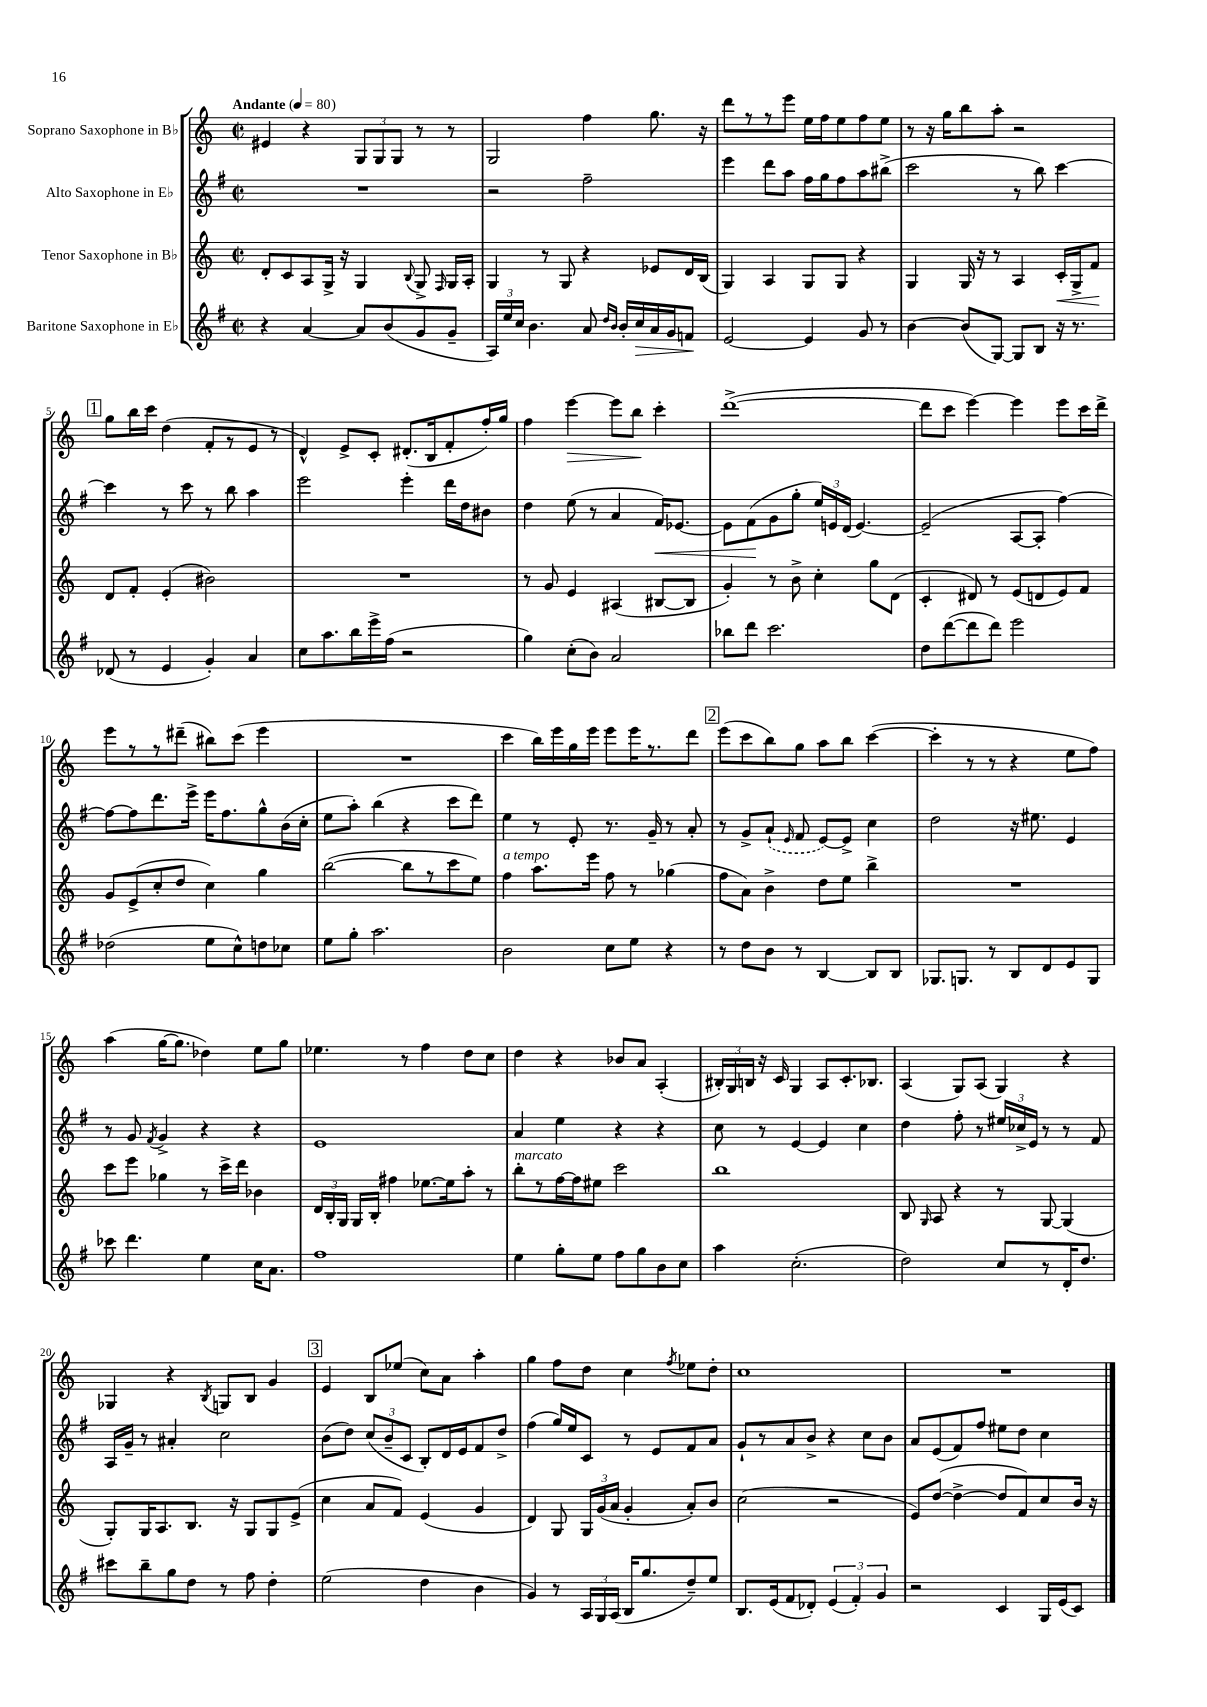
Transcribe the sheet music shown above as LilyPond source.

<<
\new StaffGroup <<
\new Staff = "s0" \with { instrumentName = "Soprano Saxophone in Bb" } {
    \clef treble \key c \major \defaultTimeSignature \time 2/2 \tempo "Andante" 4 = 80
    \autoBeamOff eis'4 r4 \tuplet 3/2 { g8[ g8 g8] } r8 r8 |
    g2 f''4 g''8. r16 |
    d'''8[ r8 r8 e'''8] e''16[ f''16 e''8 f''8 e''8] |
    r8 r16 g''16[ b''8 a''8]-. r2 |
    \mark \markup { \box "1" } g''8[ b''16 c'''16] d''4( f'8[-. r8 e'8] r8 |
    d'4-^) e'8[-> c'8]-. dis'8.[-.( b16 f'8-. f''16-.) g''16] |
    f''4 e'''4~\> e'''8[ b''8]\! c'''4-. |
    d'''1~->( |
    d'''8[ c'''8] e'''4~) e'''4 e'''8[ c'''16 d'''16]-> |
    e'''8[ r8 r8 dis'''8]--( bis''8[) c'''8]( e'''4 |
    R1 |
    c'''4 b''16[) e'''16 g''16 e'''16] e'''8[ e'''16 r8. d'''8] |
    \mark \markup { \box "2" } e'''8[( c'''8 b''8) g''8] a''8[ b''8] c'''4~( |
    c'''4-. r8 r8 r4 e''8[ f''8]) |
    a''4( g''16[~ g''8.] des''4) e''8[ g''8] |
    ees''4. r8 f''4 d''8[ c''8] |
    d''4 r4 bes'8[ a'8] a4-.( |
    \tuplet 3/2 { bis16[-.) g16 b16] } r16 c'16 g4 a8[ c'8.-. bes8.] |
    a4( g8[) a8]( g4) r4 |
    ges4 r4 \acciaccatura { b8 } g8[ b8] g'4 |
    \mark \markup { \box "3" } e'4 b8[ ees''8]( c''8[) a'8] a''4-. |
    g''4 f''8[ d''8] c''4 \acciaccatura { f''8 } ees''8[ d''8]-. |
    c''1 |
    R1 \bar "|." |
}
\new Staff = "s1" \with { instrumentName = "Alto Saxophone in Eb" } {
    \clef treble \key g \major \defaultTimeSignature \time 2/2
    \autoBeamOff R1 |
    r2 fis''2-- |
    e'''4 d'''8[ a''8] fis''16[ g''16 fis''8 a''8 bis''8]->( |
    c'''2 r8 b''8) c'''4~ |
    \mark \markup { \box "1" } c'''4 r8 c'''8 r8 b''8 a''4 |
    e'''2 e'''4-. d'''16[ d''16 bis'8] |
    d''4 e''8( r8 a'4 fis'16[\<) ees'8.]~ |
    ees'8[ fis'8\!( g'8 g''8]-. \tuplet 3/2 { e''16[) e'16 d'16]( } e'4.~) |
    e'2--( a8[~ a8]-. fis''4~) |
    fis''8[~ fis''8 d'''8. e'''16]-> e'''16[ fis''8. g''8-^ b'16( c''16]-. |
    e''8[ a''8]-.) b''4( r4 c'''8[ d'''8]) |
    e''4 r8 e'8-. r8. g'16-- r8 a'8-. |
    \mark \markup { \box "2" } r8 g'8[-> \once \slurDashed a'8]-!( \grace { e'16 } fis'8 e'8[~) e'8]-> c''4 |
    d''2 r16 eis''8. e'4 |
    r8 g'8 \acciaccatura { fis'8 } g'4-> r4 r4 |
    e'1 |
    a'4 e''4 r4 r4 |
    c''8 r8 e'4~ e'4 c''4 |
    d''4 fis''8-. r8 \tuplet 3/2 { eis''16[ ces''16-> e'16] } r8 r8 fis'8 |
    a16[ g'16]-- r8 ais'4-. c''2 |
    \mark \markup { \box "3" } b'8[( d''8]) \tuplet 3/2 { c''8[( b'8-- c'8] } b8[-.) d'16 e'16 fis'8 d''8]-> |
    fis''4( g''16[) e''16 c'8] r8 e'8[ fis'8 a'8] |
    g'8[-! r8 a'8 b'8]-> r4 c''8[ b'8] |
    a'8[ e'8( fis'8) fis''8] eis''8[ d''8] c''4 \bar "|." |
}
\new Staff = "s2" \with { instrumentName = "Tenor Saxophone in Bb" } {
    \clef treble \key c \major \defaultTimeSignature \time 2/2
    \autoBeamOff d'8[-. c'8 a8 g16]-> r16 g4 \appoggiatura { b8 } g8-> \grace { f16 } g16[ a16]-. |
    g4 r8 g8 r4 ees'8[ d'16 b16]( |
    g4) a4 g8[ g8] r4 |
    g4 g16 r16 r8 a4 c'16[-.\< g16-> f'8]\! |
    \mark \markup { \box "1" } d'8[ f'8]-. e'4-.( bis'2) |
    R1 |
    r8 g'8 e'4 ais4( bis8[~ bis8] |
    g'4-.) r8 b'8-> c''4-. g''8[ d'8]( |
    c'4-. dis'8) r8 e'8[( d'8 e'8) f'8] |
    g'8[ e'8->( c''8-. d''8] c''4) g''4 |
    b''2~( b''8[ r8 c'''8 e''8]) |
    f''4^\markup { \italic "a tempo" } a''8.[ e'''16] f''8 r8 ges''4( |
    \mark \markup { \box "2" } f''8[ a'8]) b'4-> d''8[ e''8] b''4-> |
    R1 |
    c'''8[ e'''8] ges''4 r8 c'''16[-> d'''16] bes'4 |
    \tuplet 3/2 { d'16[ b16-. g16] } g16[ b16]-. fis''4 ees''8.[~ ees''16 a''8]-. r8 |
    b''8[-.^\markup { \italic "marcato" } r8 f''16~ f''16 eis''8] c'''2 |
    b''1 |
    b8 \grace { g16 } a8 r4 r8 g8~ g4( |
    g8[-.) g16 a8. b8.] r16 g8[ g8 e'8]->( |
    \mark \markup { \box "3" } c''4 a'8[ f'8]) e'4( g'4 |
    d'4) g8 \tuplet 3/2 { g16[ g'16( a'16] } g'4-. a'8[-.) b'8] |
    c''2( r2 |
    e'8[) d''8]~( d''4~-> d''8[ f'8) c''8 b'16] r16 \bar "|." |
}
\new Staff = "s3" \with { instrumentName = "Baritone Saxophone in Eb" } {
    \clef treble \key g \major \defaultTimeSignature \time 2/2
    \autoBeamOff r4 a'4~ a'8[ b'8( g'8 g'8]-- |
    \tuplet 3/2 { a16[) e''16 c''16] } b'4. a'8 \grace { d''16[ b'16] } b'16[-. c''16\> a'16 g'16 f'8]\! |
    e'2~ e'4 g'8 r8 |
    b'4~ b'8[( g8]~) g8[ b8] r16 r8. |
    \mark \markup { \box "1" } des'8( r8 e'4 g'4-.) a'4 |
    c''8[ a''8. b''16 e'''16-> fis''16]( r2 |
    g''4) c''8[-.( b'8]) a'2 |
    bes''8[ d'''8] c'''2. |
    d''8[ d'''8~( d'''8 d'''8]) e'''2 |
    des''2( e''8[ c''8-^) d''8 ces''8] |
    e''8[ g''8]-. a''2. |
    b'2 c''8[ e''8] r4 |
    \mark \markup { \box "2" } r8 d''8[ b'8] r8 b4~ b8[ b8] |
    ges8.[ g8.] r8 b8[ d'8 e'8 g8] |
    ces'''8 d'''4. e''4 c''16[ a'8.] |
    fis''1 |
    e''4 g''8[-. e''8] fis''8[ g''8 b'8 c''8] |
    a''4 c''2.-.( |
    d''2) c''8[ r8 d'16-. d''8.] |
    cis'''8[ b''8-- g''8 d''8] r8 fis''8 d''4-. |
    \mark \markup { \box "3" } e''2( d''4 b'4 |
    g'4) r8 \tuplet 3/2 { a16[ g16 a16]( } b16[ g''8. d''8--) e''8] |
    b8.[ e'16( fis'8 des'8]-.) \tuplet 3/2 { e'4( fis'4-.) g'4 } |
    r2 c'4 g16[ e'16( c'8]) \bar "|." |
}
>>
>>
